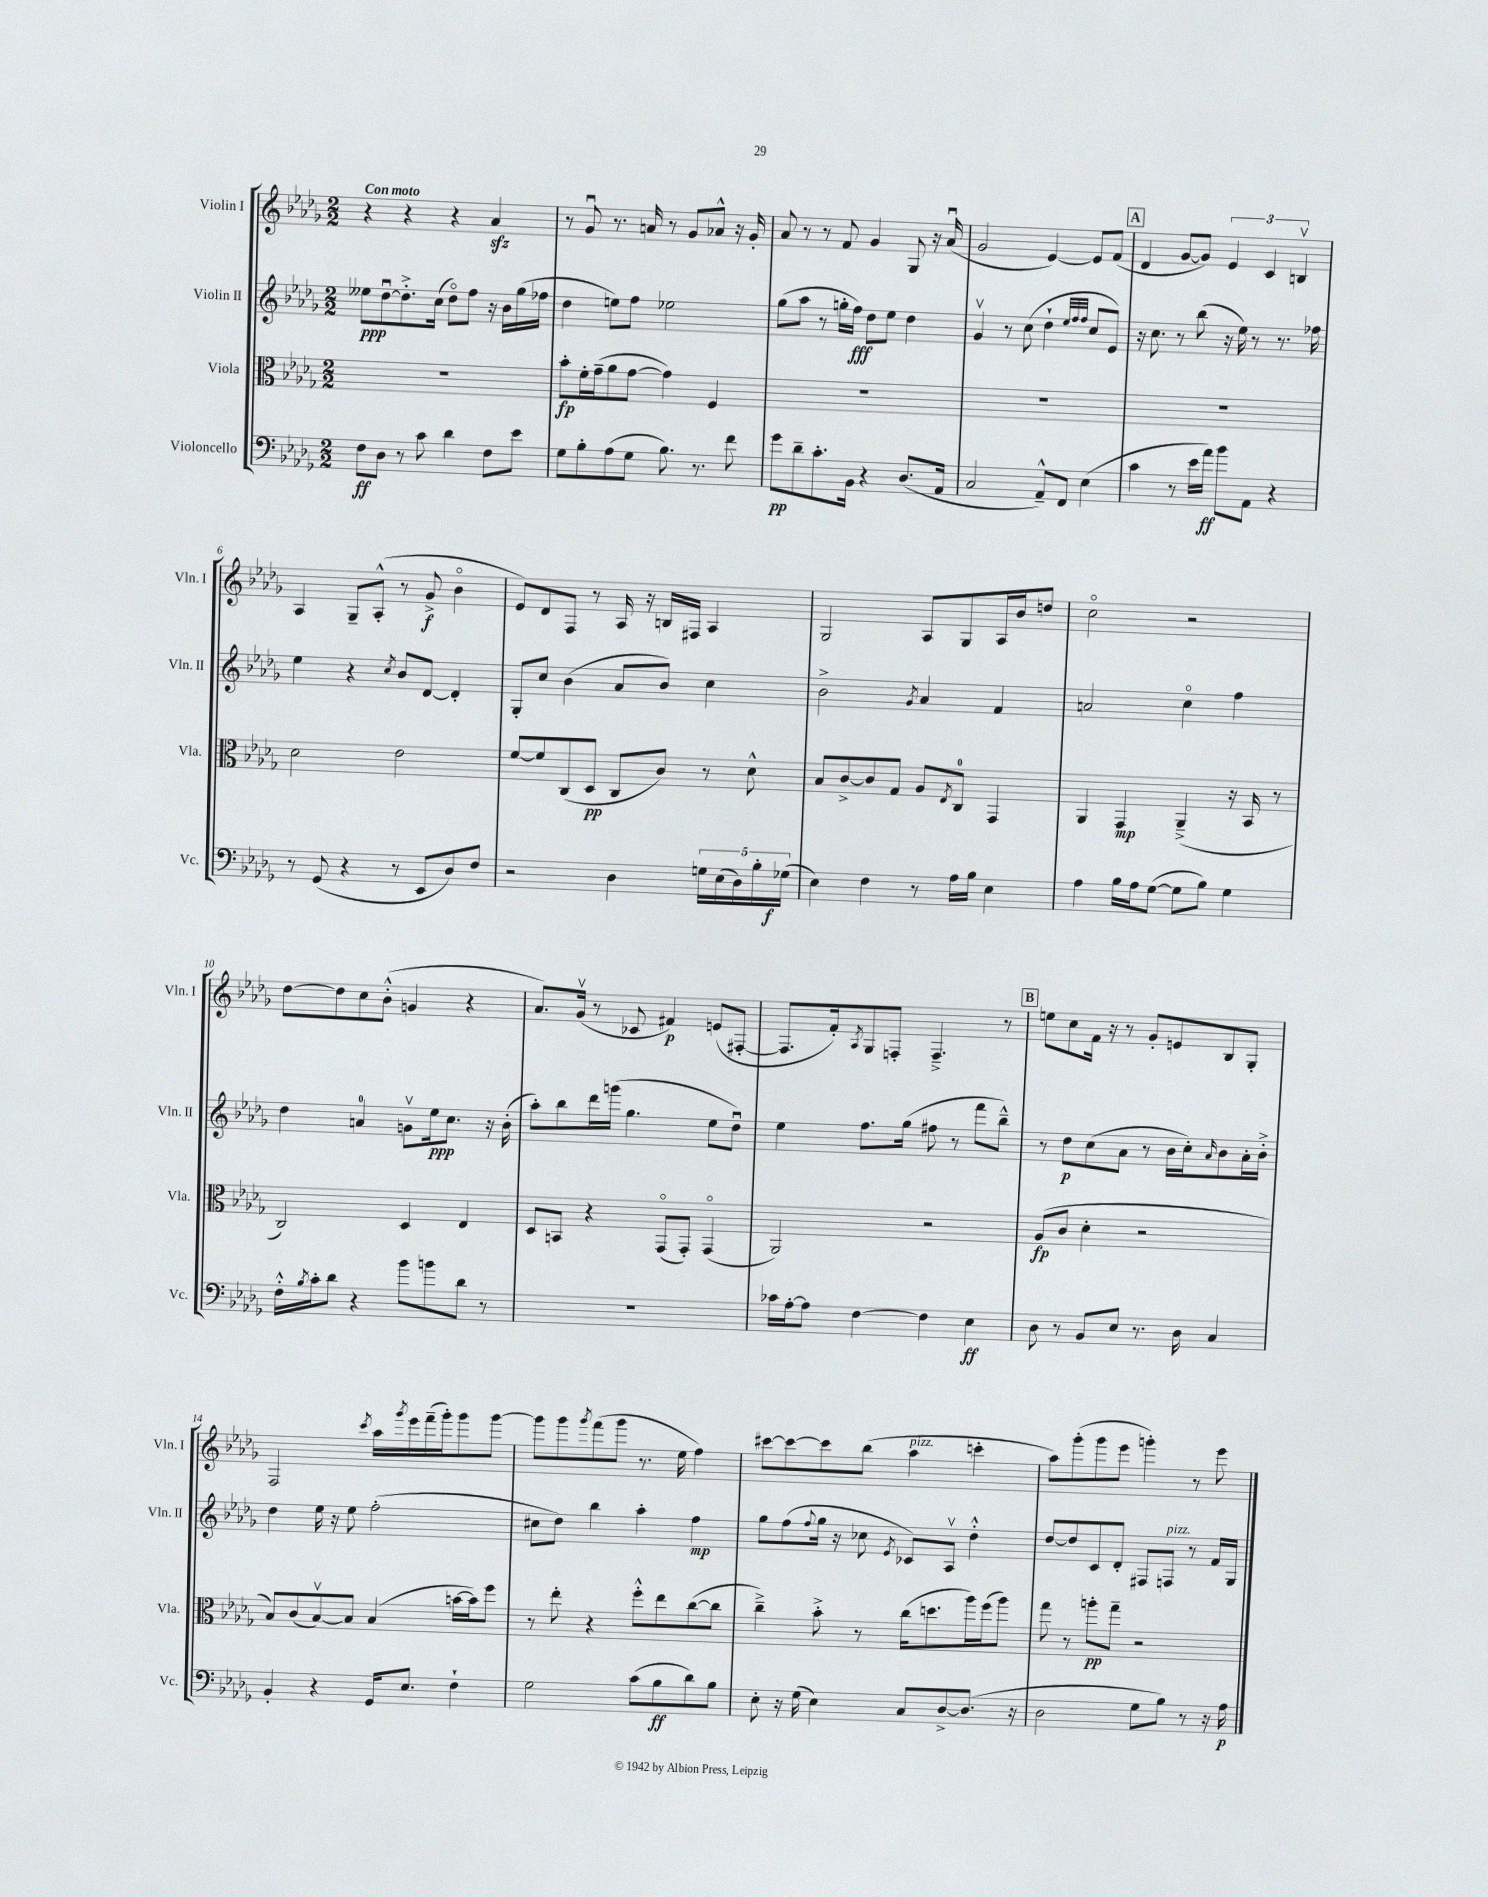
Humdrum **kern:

**kern	**kern	**kern	**kern
*staff4	*staff3	*staff2	*staff1
*clefF4	*clefC3	*clefG2	*clefG2
*k[b-e-a-d-g-]	*k[b-e-a-d-g-]	*k[b-e-a-d-g-]	*k[b-e-a-d-g-]
*M2/2	*M2/2	*M2/2	*M2/2
8F\L	1r	8ee--\L	4r
8D-\J	.	[8dd-u\	.
8r	.	8.dd-'^\]	4r
8c\	.	.	.
.	.	(16cc\Jk	.
4d-\	.	8dd-o\L)	4r
.	.	8ff\J	.
8F\L	.	16r	4a-/
.	.	16b-\LL	.
8e-\J	.	(16gg-\	.
.	.	16ff-\JJ	.
=	=	=	=
8G-\L	8b-'\L	4dd-\	8r
8B-'\	16f'\L	.	8g-u/
.	(16g-~\J	.	.
(8A-\	8a-\	8ee\L)	8.r
8G-\J	[8g-\J	8ff\J	.
.	.	.	16a/
8.B-\)	4g-\])	2ee-\	8r
.	.	.	8g-/L
8.r	.	.	.
.	4F/	.	8a-^^/J
8f\	.	.	16r
.	.	.	16g-'/
=	=	=	=
8g-\L	1r	(8gg-\L	8a-/
8d-~\	.	8aa-\J	8r
8.c'\	.	8r	8r
.	.	16gg'\LL	8f/
16BB-\Jk	.	16ff\JJ)	.
4r	.	8dd-\L	4g-/
.	.	8ee-\J	.
(8.D-/L	.	4dd-\	8G-/
.	.	.	16r
16AA-/Jk	.	.	(16a-u/
=	=	=	=
2C/	1r	4g-v/	2g-/
.	.	8r	.
.	.	(8cc\	.
8AA-~^^/L)	.	4dd-`\	[4e-/)
8FF/J	.	.	.
.	.	32qqee-/LLL	.
.	.	32qqff/	.
.	.	32qqff/JJJ	.
(4E-\	.	8cc/L	8e-/]L
.	.	8e-/J)	(8f/J
=	=	=	=
4c\	1r	16r	4d-/
.	.	8.cc\	.
8r	.	8r	[8g-/L
16e-\LL	.	(8bb-\	8g-/]J)
16a-\JJ)	.	.	.
8b-\L	.	16r	6e-/
.	.	16ee-\)	.
8AA-\J	.	8r	.
.	.	.	6c/
4r	.	8.r	.
.	.	.	6Bv/
.	.	16ff-\	.
=	=	=	=
8r	2d-\	4ee-\	4A-/
(8GG-/	.	.	.
4r	.	4r	8G-~/L
.	.	.	(8A-'^^/J
.	.	8qcc/	.
8r	2e-\	8b-/L	8r
8EE-/L	.	[8d-/J	8g-^/
8D-/)	.	4d-'/]	4b-o\
8F/J	.	.	.
=	=	=	=
2r	[8f/L	8G-'/L	8e-/L)
.	8f/]	8cc/J	8d-/
.	(8C/	(4b-\	8F/J
.	8D-/J	.	8r
4D-\	8C/L	8a-/L	16A-/
.	.	.	16r
.	8c/J)	8b-/J)	16B/LL
.	.	.	16F#/JJ
20G\LL	8r	4cc\	4A-/
(20E-\	.	.	.
20D-\)	.	.	.
.	8d-^^\	.	.
20B-'\	.	.	.
(20G-\JJ	.	.	.
=	=	=	=
4E-\)	8B-/L	2b-^\	2G-/
.	[8c^/	.	.
4F\	8c/]	.	.
.	8G-/J	.	.
.	.	8qg-/	.
8r	8A-/L	4a-/	8A-/L
.	8qE-/	.	.
16A-\LL	8C/J	.	8G-/
16B-\JJ	.	.	.
4E-\	4GG-/	4f/	16A-/L
.	.	.	16b-/J
.	.	.	8dd/J
=	=	=	=
4A-\	4AA-/	2a/	2cco\
16B-\LL	4GG-/	.	.
16A-\J	.	.	.
([8G-\J	.	.	.
8G-\]L	(4AA-~^/	4cco\	2r
8B-\J)	.	.	.
4G-\	16r	4ff\	.
.	16BB-/	.	.
.	8r	.	.
=	=	=	=
16F'^^\LL	2C/)	4dd-\	[8dd-\L
8qB-/	.	.	.
16c'\J	.	.	.
8d-\J	.	.	8dd-\]
4r	.	4a/	8cc\
.	.	.	(8b-'^^\J
8b-\L	4D-/	8gv\L	4g/
8b\	.	16ee-\k	.
.	.	8.cc\J	.
8d-\J	4E-/	.	4r
8r	.	16r	.
.	.	(16b-'\	.
=	=	=	=
1r	8D-/L	8aa-'\L)	8.a-/L)
.	8BB/J	8bb-\	.
.	.	.	(16g-v/Jk
.	4r	16ddd-\L	8r
.	.	(16ggg\JJ	.
.	.	4.gg-\	8c-/
.	(8GG-o/L	.	4f#/)
.	8GG-'/J)	.	.
.	(4GG-o/	8ee-\L	(8e/L
.	.	8dd-u\J)	[8F#'/J
=	=	=	=
16c-\LL	2AA-/)	4ee-\	8.F#/]L
[16A-'\J	.	.	.
8A-\]J	.	.	.
.	.	.	16f'/k)
.	.	.	8qA-/
[4F\	.	8.ff\L	8G-/
.	.	.	8F'/J
.	.	(16gg-\Jk	.
4F\]	2r	8ff#\	4.F~^/
.	.	8r	.
4E-\	.	8fff\L	.
.	.	8bb-~^^\J)	8r
=	=	=	=
8D-\	(8A-/L	8r	8ee\L
8r	8c/J	8dd-\L	8cc\
8BB-/L	4d-'\	(8cc\	16f\Jk
.	.	.	16r
8E-/J	.	8a-\J	8r
8.r	2r	8r	8g-'/L
.	.	16b-\LL	8e/
16D-\	.	16cc'\J)	.
.	.	16qqa-/	.
4C/	.	8b-\	8B-/
.	.	16a-'\L	8G-'/J
.	.	16b-'^\JJ	.
=	=	=	=
4BB-'/	8B-/L)	4dd-\	2F/
.	(8c/	.	.
4r	[8B-v/)	16ee-\	.
.	.	16r	.
.	8B-/]J	8ee-\	.
.	.	.	8qccc/
16GG-/LK	(4B-/	(2ff'\	16aa-\LL
.	.	.	8qggg-/
8.E-/J	.	.	16eee-\
.	.	.	(16fff~\
.	.	.	16ggg-'\J)
4F`\	[16b\LL	.	8ggg-\
.	16b\]J)	.	.
.	8ff\J	.	[8ggg-\J
=	=	=	=
2G-\	8r	8cc#\L	8ggg-\]L
.	8ee-'\	8dd-\J)	8ggg-\
.	.	.	8qggg-/
.	4r	4bb-\	(8fff\
.	.	.	8ggg-\J
(8c\L	8ff'^^\L	4aa-'\	8.r
8B-\	8ee-\	.	.
.	.	.	16ee-\
8d-\)	([8cc\	4ff\	4ff\)
8B-\J	8cc\]J	.	.
=	=	=	=
8E-'\	4cc~^\)	8gg-\L	[8ccc#\L
16r	.	(8ff\	8ccc#\_
(16G-\	.	.	.
.	.	8qqff/	.
4E-\)	8b-'^\	16gg-\Jk	8ccc#\]
.	.	16r	.
.	8r	8cc-\	(8bb-\J
.	.	8qe-/	.
8C/L	(16cc\LK	8c-/L)	4aa-\
.	8.dd\	.	.
[8D-^/	.	8A-v/J	.
(8.D-/]J	16aa-\L)	4dd-'^^\	4ccc'\
.	(16ff\J	.	.
.	8aa-\J)	.	.
16r	.	.	.
=	=	=	=
2D-\	8gg-\	[8dd-/L	8aa-\L)
.	8r	8dd-/]	(8ggg-'\
.	8aa'\L	8c/	8ggg-\
.	8gg-~\J	8d-'/J	8eee-\J
8G-\L	2r	8F#/L	4ggg'\)
8B-\J)	.	8F/J	.
8r	.	8r	8r
16r	.	16f/LL	8eee-\
16A-\	.	16G-/JJ	.
==	==	==	==
*-	*-	*-	*-
